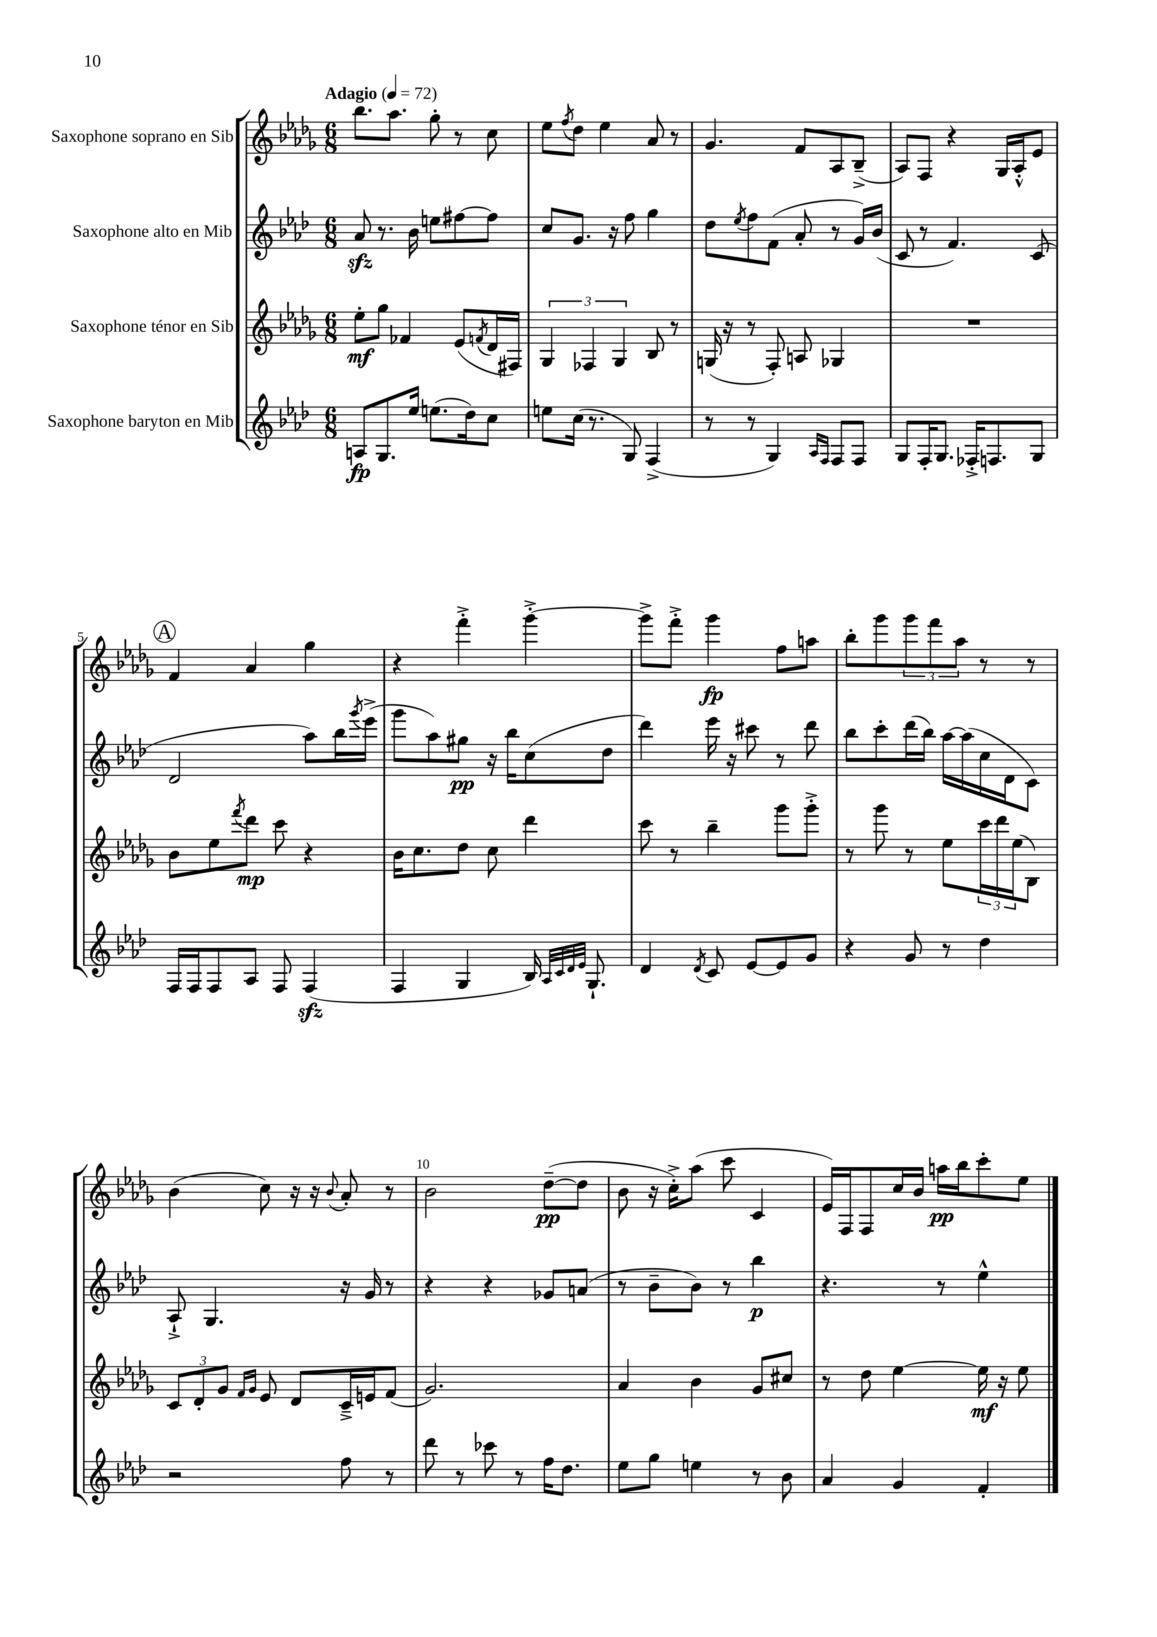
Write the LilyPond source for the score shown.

<<
\new StaffGroup <<
\new Staff = "s0" \with { instrumentName = "Saxophone soprano en Sib" } {
    \clef treble \key des \major \numericTimeSignature \time 6/8 \tempo "Adagio" 4 = 72
    bes''8. aes''8. ges''8-. r8 c''8 |
    ees''8 \acciaccatura { f''8 } des''8 ees''4 aes'8 r8 |
    ges'4. f'8 aes8 bes8--->( |
    aes8) f8 r4 ges16 aes16-.-^ ees'8 |
    \mark \markup { \circle "A" } f'4 aes'4 ges''4 |
    r4 f'''4-.-> ges'''4~-.-> |
    ges'''8-> f'''8-.-> ges'''4\fp f''8 a''8 |
    bes''8-. ges'''8 \tuplet 3/2 { ges'''8 f'''8 aes''8 } r8 r8 |
    bes'4( c''8) r16 r16 \appoggiatura { bes'8 } aes'8-. r8 |
    bes'2 des''8~--\pp( des''8 |
    bes'8 r16 c''16-.->) aes''8( c'''8 c'4 |
    ees'16) f16 f8 c''16 bes'16 a''16\pp bes''16 c'''8-. ees''8 \bar "|." |
}
\new Staff = "s1" \with { instrumentName = "Saxophone alto en Mib" } {
    \clef treble \key aes \major \numericTimeSignature \time 6/8
    aes'8\sfz r8. bes'16 e''8 fis''8~ fis''8 |
    c''8 g'8. r16 f''8 g''4 |
    des''8 \acciaccatura { ees''8 } f''8 f'8( aes'8-. r8 g'16) bes'16( |
    c'8 r8 f'4.) c'8( |
    \mark \markup { \circle "A" } des'2 aes''8) bes''16 \acciaccatura { g'''8 } ees'''16->( |
    g'''8 aes''8) gis''8\pp r16 bes''16 c''8( des''8 |
    des'''4) ees'''16 r16 cis'''8 r8 des'''8 |
    bes''8 c'''8-. des'''16( bes''16) aes''16~ aes''16( c''16 des'16 c'8) |
    aes8-!-> g4. r16 g'16 r8 |
    r4 r4 ges'8 a'8( |
    r8 bes'8-- bes'8) r8 bes''4\p |
    r4. r8 ees''4-^ \bar "|." |
}
\new Staff = "s2" \with { instrumentName = "Saxophone ténor en Sib" } {
    \clef treble \key des \major \numericTimeSignature \time 6/8
    ees''8-.\mf ges''8 fes'4 ees'8( \acciaccatura { f'8 } des'16 fis16) |
    \tuplet 3/2 { ges4 fes4 ges4 } bes8 r8 |
    g16( r16 r8 f8-.) a8 ges4 |
    R2. |
    \mark \markup { \circle "A" } bes'8 ees''8 \acciaccatura { f'''8 } des'''8\mp c'''8 r4 |
    bes'16 c''8. des''8 c''8 des'''4 |
    c'''8 r8 bes''4-- ges'''8 ges'''8-.-> |
    r8 ges'''8 r8 ees''8 \tuplet 3/2 { c'''16 des'''16 ees''16( } bes8) |
    \tuplet 3/2 { c'8 des'8-. ges'8 } \grace { f'16 ges'16 } ees'8 des'8 c'16---> e'16 f'8( |
    ges'2.) |
    aes'4 bes'4 ges'8 cis''8 |
    r8 des''8 ees''4~ ees''16\mf r16 ees''8 \bar "|." |
}
\new Staff = "s3" \with { instrumentName = "Saxophone baryton en Mib" } {
    \clef treble \key aes \major \numericTimeSignature \time 6/8
    a8\fp g8. ees''16 e''8.( des''16) c''8 |
    e''8 c''16( r8. g8) f4->( |
    r8 r8 g4) \grace { aes16 f16 } f8 f8 |
    g8 f16-. g8. fes16-.-> f8. g8 |
    \mark \markup { \circle "A" } f16 f16 f8 aes8 f8 f4\sfz( |
    f4 g4 bes16) \grace { aes32 c'32 des'32 ees'32 } g8.-! |
    des'4 \acciaccatura { des'8 } c'8 ees'8~ ees'8 g'8 |
    r4 g'8 r8 des''4 |
    r2 f''8 r8 |
    des'''8 r8 ces'''8 r8 f''16 des''8. |
    ees''8 g''8 e''4 r8 bes'8 |
    aes'4 g'4 f'4-. \bar "|." |
}
>>
>>
\layout { \context { \Score \override BarNumber.break-visibility = ##(#f #t #t) barNumberVisibility = #(every-nth-bar-number-visible 5) } }
